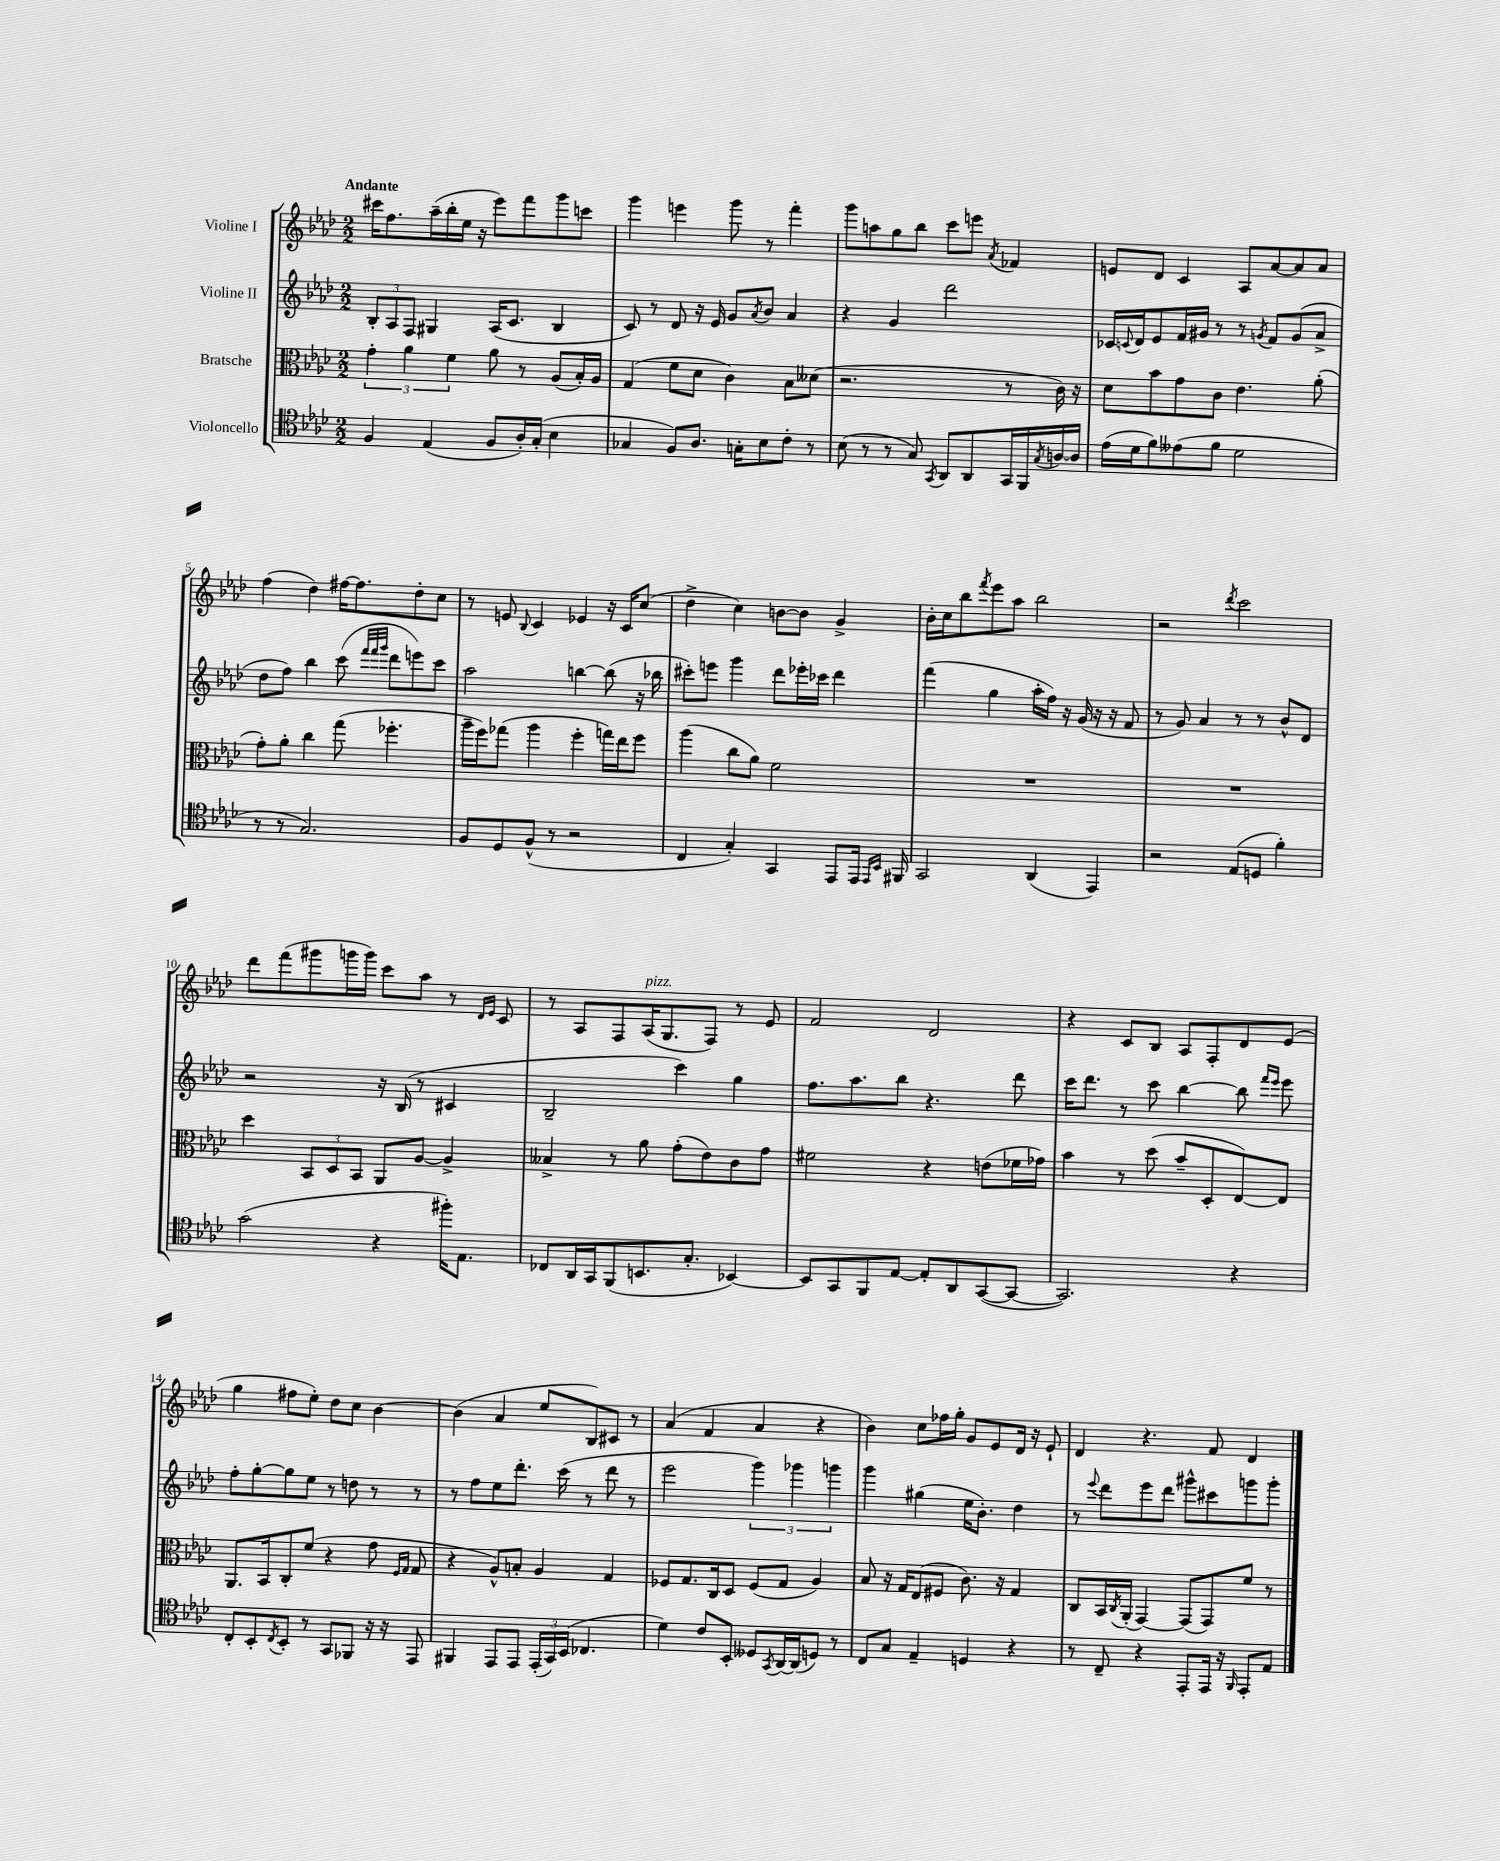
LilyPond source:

<<
\new StaffGroup <<
\new Staff = "s0" \with { instrumentName = "Violine I" } {
    \clef treble \key aes \major \numericTimeSignature \time 2/2 \tempo "Andante"
    cis'''16 f''8. aes''16--( bes''16-. ees''16 r16 ees'''8) f'''8 g'''8 c'''8 |
    g'''4 e'''4 g'''8 r8 f'''4-. |
    g'''8 a''8 g''8 bes''8 c'''8 e'''8 \acciaccatura { aes'8 } fes'4 |
    e'8 des'8 c'4 aes8 aes'8~ aes'8 aes'8 |
    f''4( des''4) fis''16~ fis''8. des''8-. c''8 |
    r8 e'8 \appoggiatura { bes8 } c'4 ees'4 r16 c'16 c''8( |
    des''4-> c''4) b'8~ b'8 g'4-> |
    bes'16-. c''16 bes''8 \acciaccatura { f'''8 } ees'''8 aes''8 bes''2 |
    r2 \acciaccatura { des'''8 } c'''2 |
    des'''8 f'''8( gis'''8 g'''16 g'''16) c'''8 aes''8 r8 \grace { des'16 ees'16 } c'8 |
    r8 aes8 f8 aes16^\markup { \italic "pizz." }( g8. f8) r8 ees'8 |
    f'2 des'2 |
    r4 c'8 bes8 aes8 f8-. des'8 ees'8( |
    g''4 fis''8 ees''8-.) des''8 c''8 bes'4~ |
    bes'4( aes'4 ees''8 bes8) cis'8 r8 |
    aes'4( f'4 aes'4 r4 |
    bes'4) c''8 fes''16 g''16-. g'8 ees'8 des'16 r16 ees'8-! |
    des'4 r4. f'8 des'4 \bar "|." |
}
\new Staff = "s1" \with { instrumentName = "Violine II" } {
    \clef treble \key aes \major \numericTimeSignature \time 2/2
    \tuplet 3/2 { bes8-. aes8 f8 } gis4 aes16( c'8. bes4 |
    c'8) r8 des'8 r16 ees'16 g'8 \acciaccatura { aes'8 } bes'8 aes'4 |
    r4 g'4 des'''2 |
    ces'16 \appoggiatura { c'8 } des'16 ees'8 f'16 gis'16 r8 r8 \acciaccatura { g'8 } f'8 g'8( aes'8-> |
    des''8 f''8) bes''4 c'''8( \grace { f'''32 f'''32 g'''32 } des'''8 e'''8) c'''8 |
    aes''2 b''4~ b''8( r16 bes''16 |
    cis'''8-.) e'''8 g'''4 des'''8 ees'''16-. ces'''16 des'''4 |
    f'''4( g''4 aes''16-. f''16) r16 g'16( r16 r16 f'8 |
    r8 g'8) aes'4 r8 r8 bes'8-^ des'8 |
    r2 r16 bes16( r8 cis'4 |
    bes2-- c'''4) g''4 |
    f''8. aes''8. bes''8 r4. des'''8 |
    c'''16 des'''8. r8 c'''8 bes''4~ bes''8 \grace { f'''16 ees'''16 } ees'''8 |
    f''8-. g''8~-. g''8 ees''8 r8 d''8 r8 r8 |
    r8 f''8 ees''8 des'''8.-. c'''16( r8 des'''8 r8 |
    ees'''2 \tuplet 3/2 { g'''4) ges'''4 g'''4 } |
    g'''4 gis''4( ees''16 bes'8.-.) des''4 |
    r8 \appoggiatura { ees'''8 } des'''8 ees'''8 des'''8 gis'''8-^ cis'''8 g'''8 g'''8-. \bar "|." |
}
\new Staff = "s2" \with { instrumentName = "Bratsche" } {
    \clef alto \key aes \major \numericTimeSignature \time 2/2
    \tuplet 3/2 { g'4-. aes'4 f'4 } aes'8 r8 aes8( bes16-.) aes16 |
    g4( f'8 des'8 c'4) bes8 deses'8( |
    r2. r8 c'16) r16 |
    des'8 bes'8 g'8 c'8 ees'4. aes'8-.( |
    g'8-.) aes'8-. c''4 g''8( fes''4.-. |
    aes''16-- f''16) ges''8( aes''4 f''4-. g''16) ees''16 f''8 |
    aes''4( c''8 aes'8) f'2 |
    R1 |
    R1 |
    des''4 \tuplet 3/2 { bes,8 des8 bes,8 } aes,8 aes8~ aes4-> |
    beses4-> r8 aes'8 g'8-.( ees'8) c'8 g'8 |
    fis'2 r4 e'8( fes'16 ges'16) |
    bes'4 r8 des''8( bes'8-- des8-. ees8~) ees8 |
    aes,8. bes,16 c8-. f'8( r4 g'8 \grace { f16 g16 } g8 |
    r4 aes8-^) b8-. aes4 g4 |
    fes8 g8. c16 des8 fes8( g8 aes4) |
    bes8 r16 g16 ees8( fis8 c'8.) r16 g4 |
    c8 bes,16 \acciaccatura { c8 } aes,16-.( g,4~) g,8( g,8) f'8 r8 \bar "|." |
}
\new Staff = "s3" \with { instrumentName = "Violoncello" } {
    \clef tenor \key aes \major \numericTimeSignature \time 2/2
    f4 ees4( f8 aes16-.) g16-.( bes4 |
    ges4 f8) aes8. g16-. bes8 c'8-. r8 |
    bes8( r8 r8 g8) \acciaccatura { g,8 } aes,8 aes,8 g,16 f,16 \acciaccatura { g8 } a16~ a16 |
    ees'16( des'16 f'8) eeses'8( f'8 des'2 |
    r8 r8 g2.) |
    f8 des8 f8-^( r8 r2 |
    c4 g4-.) g,4 ees,8 ees,16 \grace { ees,16 bes,16 } fis,16 |
    g,2 aes,4( ees,4) |
    r2 ees8( d8 f'4-.) |
    g'2( r4 fis''16-.) ees8. |
    ces8 aes,16 g,16 f,8( b,8. g8.-. bes,4~) |
    bes,8 g,8 f,8 ees8~ ees8-. aes,8 g,8~( g,8~ |
    g,2.) r4 |
    c8-. bes,8-. \acciaccatura { c8 } bes,8-. r8 g,8 fes,8 r16 r16 ees,8 |
    fis,4 ees,8 ees,8 \tuplet 3/2 { ees,16-.( g,16) bes,16( } ces4. |
    des'4) c'8 bes,8-. deses8 \acciaccatura { g,8 } aes,16~ aes,16( d8) r8 |
    c8 g8 ees4-- d4 r4 |
    r8 c8-- r4 ees,8-. ees,16 r16 \grace { f,16 } ees,8-. ees8 \bar "|." |
}
>>
>>
